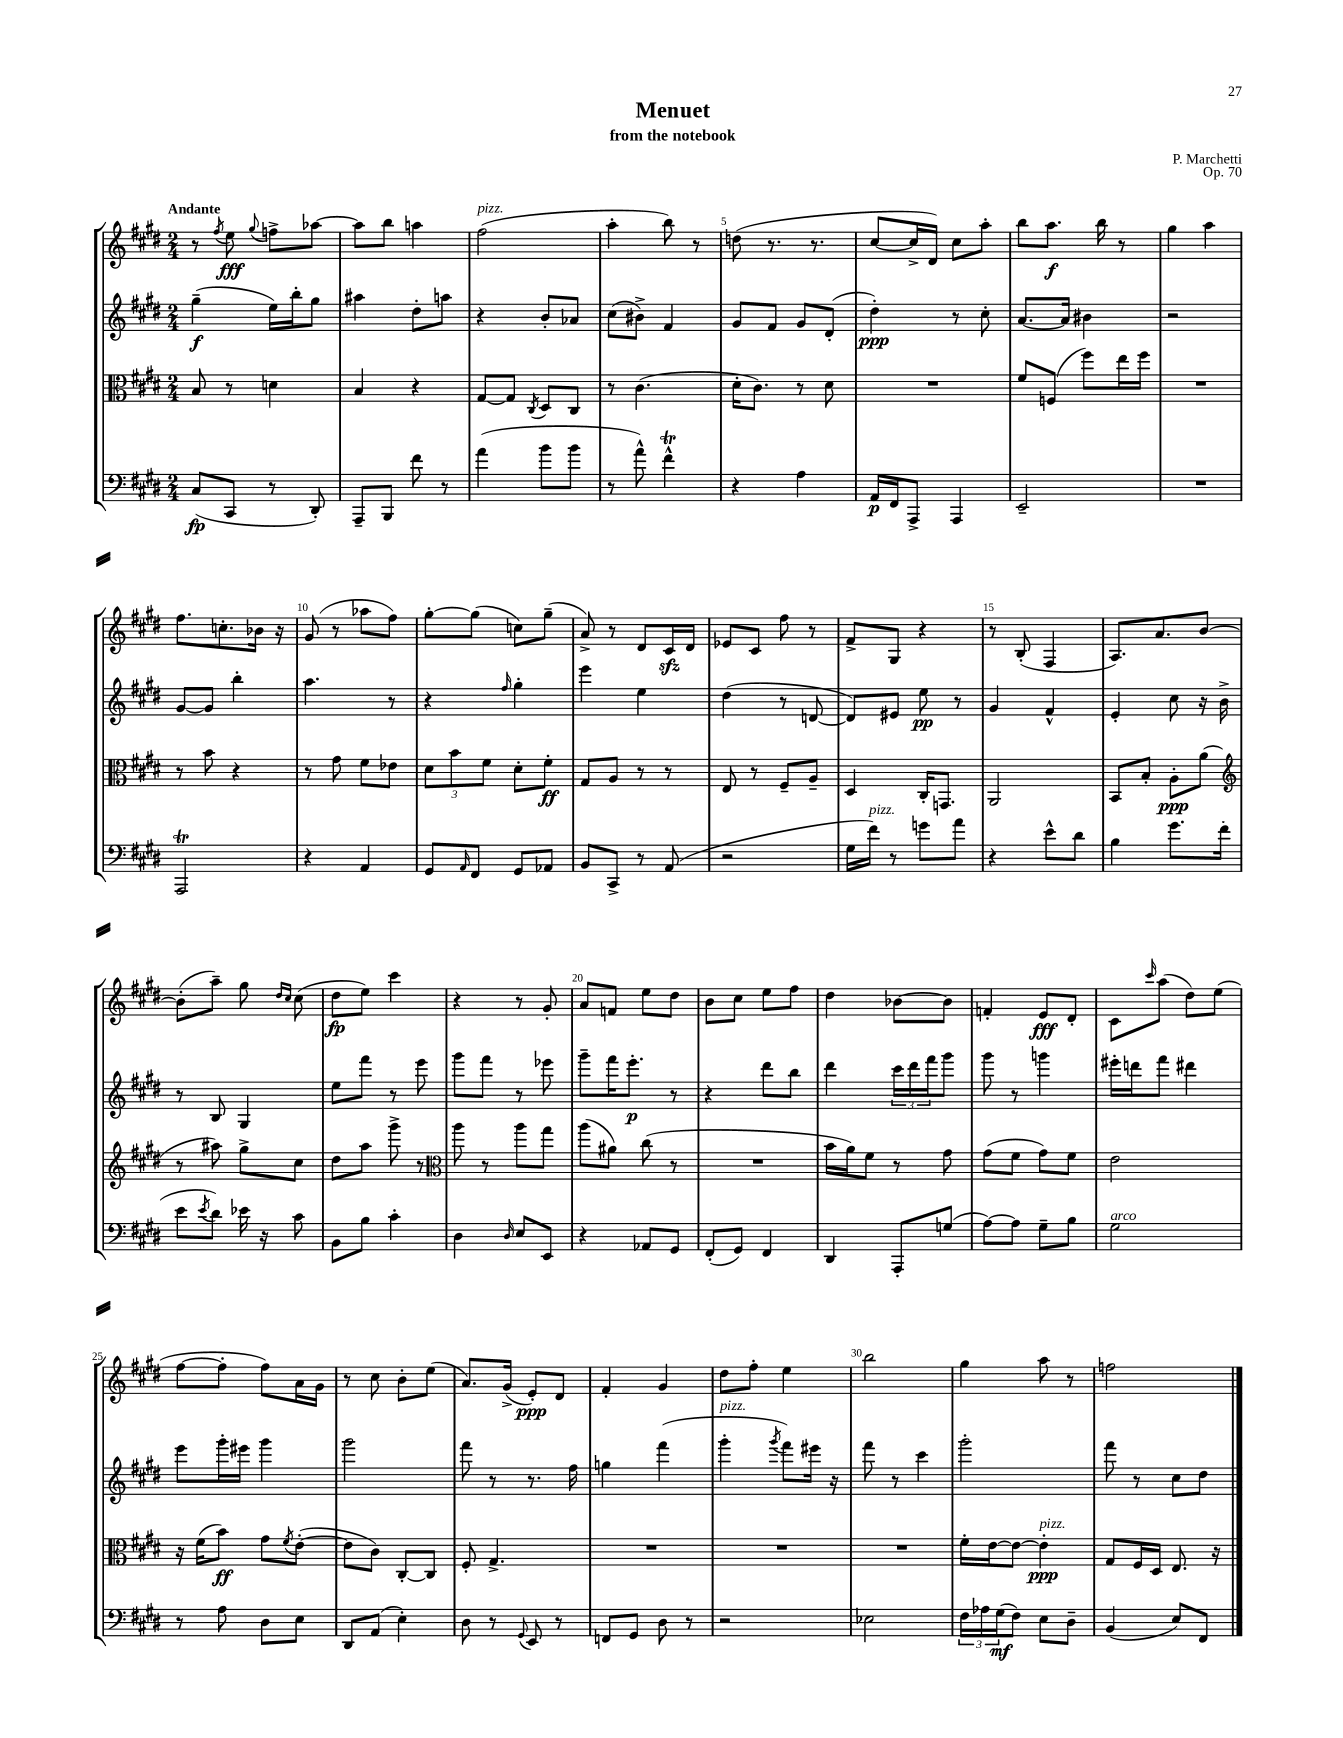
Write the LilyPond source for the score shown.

\header { title = "Menuet" composer = "P. Marchetti" subtitle = "from the notebook" opus = "Op. 70" }
<<
\new StaffGroup <<
\new Staff = "s0" {
    \clef treble \key e \major \numericTimeSignature \time 2/4 \tempo "Andante"
    r8 \acciaccatura { fis''8 } e''8\fff \appoggiatura { gis''8 } f''8-> aes''8~ |
    aes''8 b''8 a''4 |
    fis''2^\markup { \italic "pizz." }( |
    a''4-. b''8) r8 |
    d''8( r8. r8. |
    cis''8~ cis''16-> dis'16) cis''8 a''8-. |
    b''8 a''8.\f b''16 r8 |
    gis''4 a''4 |
    fis''8. c''8.-. bes'16 r16 |
    gis'8( r8 aes''8 fis''8) |
    gis''8~-. gis''8( c''8) gis''8--( |
    a'8->) r8 dis'8 cis'16\sfz dis'16 |
    ees'8 cis'8 fis''8 r8 |
    fis'8-> gis8 r4 |
    r8 b8-.( fis4 |
    a8.) a'8. b'8~ |
    b'8-.( a''8--) gis''8 \grace { dis''16 cis''16 } cis''8( |
    dis''8\fp e''8) cis'''4 |
    r4 r8 gis'8-. |
    a'8 f'8 e''8 dis''8 |
    b'8 cis''8 e''8 fis''8 |
    dis''4 bes'8~ bes'8 |
    f'4-. e'8\fff dis'8-. |
    cis'8 \grace { cis'''16 } a''8( dis''8) e''8( |
    fis''8~ fis''8-. fis''8) a'16 gis'16 |
    r8 cis''8 b'8-. e''8( |
    a'8.) gis'16->( e'8-.\ppp) dis'8 |
    fis'4-. gis'4 |
    dis''8 fis''8-. e''4 |
    b''2 |
    gis''4 a''8 r8 |
    f''2 \bar "|." |
}
\new Staff = "s1" {
    \clef treble \key e \major \numericTimeSignature \time 2/4
    gis''4--\f( e''16) b''16-. gis''8 |
    ais''4 dis''8-. a''8 |
    r4 b'8-. aes'8 |
    cis''8( bis'8->) fis'4 |
    gis'8 fis'8 gis'8 dis'8-.( |
    dis''4-.\ppp) r8 cis''8-. |
    a'8.~ a'16 bis'4 |
    r2 |
    gis'8~ gis'8 b''4-. |
    a''4. r8 |
    r4 \grace { fis''16 } gis''4-. |
    e'''4 e''4 |
    dis''4( r8 d'8~ |
    d'8) eis'8 e''8\pp r8 |
    gis'4 fis'4-^ |
    e'4-. cis''8 r16 b'16-> |
    r8 b8 gis4 |
    e''8 fis'''8 r8 e'''8 |
    gis'''8 fis'''8 r8 ees'''8 |
    gis'''8-- fis'''16 e'''8.-.\p r8 |
    r4 dis'''8 b''8 |
    dis'''4 \tuplet 3/2 { cis'''16 dis'''16 fis'''16 } gis'''8 |
    gis'''8 r8 g'''4 |
    eis'''16-. d'''16 fis'''8 dis'''4 |
    e'''8 gis'''16-. eis'''16 gis'''4 |
    gis'''2 |
    fis'''8 r8 r8. fis''16 |
    g''4 fis'''4( |
    gis'''4-.^\markup { \italic "pizz." } \acciaccatura { gis'''8 } fis'''8) eis'''16 r16 |
    fis'''8 r8 cis'''4 |
    gis'''2-. |
    fis'''8 r8 cis''8 dis''8 \bar "|." |
}
\new Staff = "s2" {
    \clef alto \key e \major \numericTimeSignature \time 2/4
    b8 r8 d'4 |
    b4 r4 |
    gis8~ gis8 \acciaccatura { cis8 } dis8 cis8 |
    r8 cis'4.( |
    dis'16-. cis'8.) r8 dis'8 |
    R2 |
    fis'8 f8( fis''8) e''16 fis''16 |
    R2 |
    r8 b'8 r4 |
    r8 gis'8 fis'8 ees'8 |
    \tuplet 3/2 { dis'8 b'8 fis'8 } dis'8-. fis'8-.\ff |
    gis8 a8 r8 r8 |
    e8 r8 fis8-- a8-- |
    dis4 cis16-. g,8. |
    a,2 |
    b,8 b8-. a8-.\ppp a'8( |
    \clef treble r8 ais''8) gis''8-> cis''8 |
    dis''8 a''8 gis'''8-> r8 |
    \clef alto a''8 r8 a''8 gis''8 |
    a''8( ais'8) cis''8( r8 |
    R2 |
    b'16 a'16) fis'8 r8 gis'8 |
    gis'8( fis'8 gis'8) fis'8 |
    e'2 |
    r16 fis'16( b'8\ff) gis'8 \acciaccatura { fis'8 } e'8~-.( |
    e'8 cis'8) cis8~-. cis8 |
    fis8-. gis4.-> |
    R2 |
    R2 |
    R2 |
    fis'16-. e'16~ e'8~ e'4-.\ppp^\markup { \italic "pizz." } |
    gis8 fis16 dis16 e8. r16 \bar "|." |
}
\new Staff = "s3" {
    \clef bass \key e \major \numericTimeSignature \time 2/4
    cis8\fp( cis,8 r8 dis,8-.) |
    a,,8-- b,,8 fis'8 r8 |
    a'4( b'8 b'8 |
    r8 a'8-^) fis'4-^\trill |
    r4 a4 |
    a,16\p fis,16 a,,8-> a,,4 |
    e,2-- |
    R2 |
    a,,2\trill |
    r4 a,4 |
    gis,8 \grace { a,16 } fis,8 gis,8 aes,8 |
    b,8 cis,8-> r8 a,8( |
    r2 |
    gis16 fis'16^\markup { \italic "pizz." }) r8 g'8 a'8 |
    r4 e'8-^ dis'8 |
    b4 gis'8. fis'16( |
    e'8 \acciaccatura { e'8 } dis'8) ees'16 r16 cis'8 |
    b,8 b8 cis'4-. |
    dis4 \grace { dis16 } e8 e,8 |
    r4 aes,8 gis,8 |
    fis,8-.( gis,8) fis,4 |
    dis,4 a,,8-. g8( |
    a8~) a8 gis8-- b8 |
    gis2^\markup { \italic "arco" } |
    r8 a8 dis8 e8 |
    dis,8 a,8( e4-.) |
    dis8 r8 \appoggiatura { gis,8 } e,8 r8 |
    f,8 gis,8 dis8 r8 |
    r2 |
    ees2 |
    \tuplet 3/2 { fis16 aes16 gis16\mf( } fis8) e8 dis8-- |
    b,4( e8) fis,8 \bar "|." |
}
>>
>>
\layout { \context { \Score \override BarNumber.break-visibility = ##(#f #t #t) barNumberVisibility = #(every-nth-bar-number-visible 5) } }
